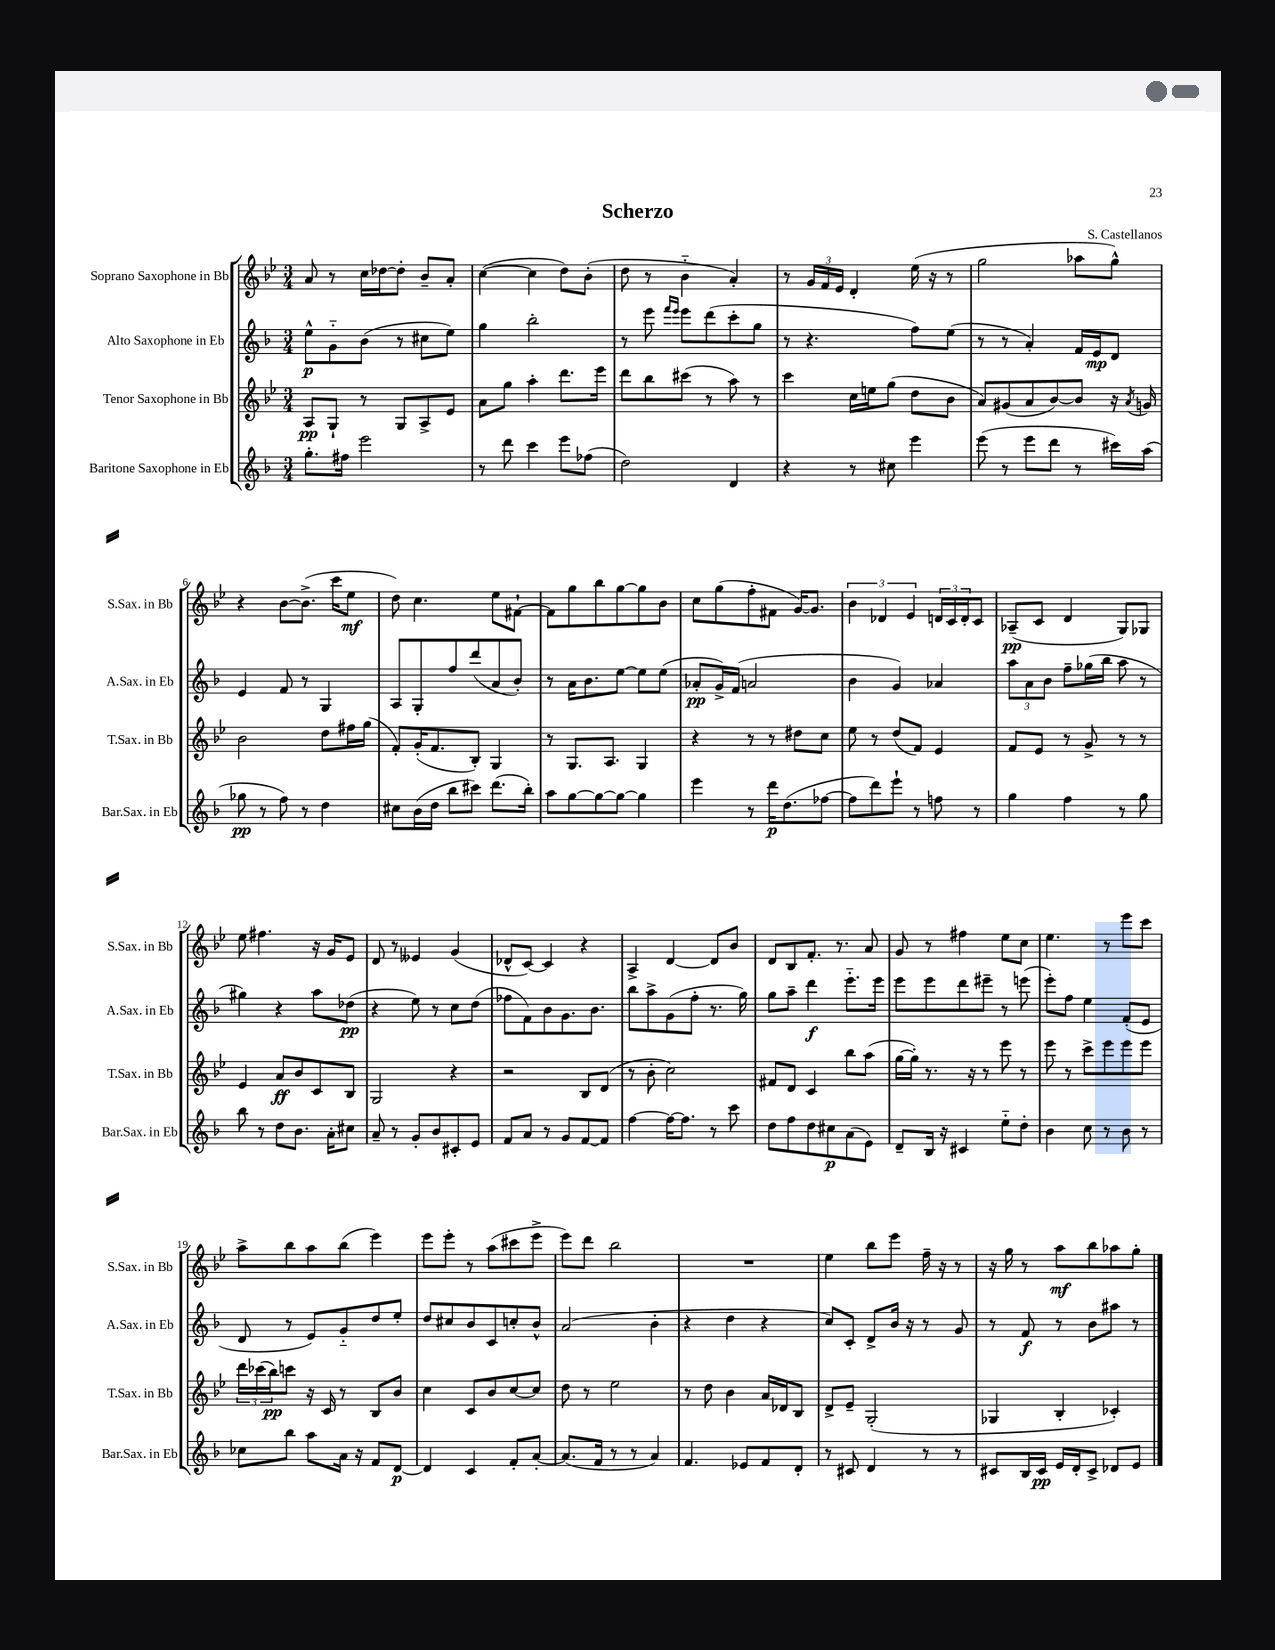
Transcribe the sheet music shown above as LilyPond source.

\header { title = "Scherzo" composer = "S. Castellanos" }
<<
\new StaffGroup <<
\new Staff = "s0" \with { instrumentName = "Soprano Saxophone in Bb" shortInstrumentName = "S.Sax. in Bb" } {
    \clef treble \key bes \major \numericTimeSignature \time 3/4
    a'8 r8 c''16 des''16~ des''8-. bes'8-- a'8-. |
    c''4~( c''4 d''8) bes'8-.( |
    d''8 r8 bes'4-_ a'4-.) |
    r8 \tuplet 3/2 { g'16 f'16 ees'16 } d'4-. ees''16( r16 r8 |
    g''2 aes''8 g''8-^) |
    r4 bes'8~ bes'8.->( c'''16 ees''8\mf |
    d''8) c''4. ees''8 fis'8~-! |
    fis'8 g''8 bes''8 g''8~ g''8 bes'8 |
    c''8 g''8( f''8-. fis'8 g'16~) g'8. |
    \tuplet 3/2 { bes'4 des'4 ees'4 } \tuplet 3/2 { d'16 c'16 d'16-. } c'8 |
    aes8--\pp( c'8 d'4 g8) ges8 |
    ees''8 fis''4. r16 g'16 ees'8 |
    d'8 r8 eeses'4 g'4( |
    des'8-^ c'8~) c'4 r4 |
    a4-> d'4~ d'8 bes'8 |
    d'8 bes8 f'8.-. r8. a'8 |
    g'8 r8 fis''4 ees''8 c''8 |
    ees''4. r8 ees'''8 c'''8 |
    a''8-> bes''8 a''8 bes''8( ees'''4) |
    ees'''8 ees'''8-. r8 a''8( cis'''8 ees'''8-> |
    ees'''8) d'''8 bes''2 |
    R2. |
    ees''4 bes''8 ees'''8 f''16-- r16 r8 |
    r16 g''16 r8 a''8\mf bes''8 aes''8 g''8-. \bar "|." |
}
\new Staff = "s1" \with { instrumentName = "Alto Saxophone in Eb" shortInstrumentName = "A.Sax. in Eb" } {
    \clef treble \key f \major \numericTimeSignature \time 3/4
    e''8-^\p g'8-_ bes'8( r8 cis''8 e''8) |
    g''4 bes''2-. |
    r8 e'''8 \grace { f'''16 e'''16 } e'''8 d'''8( c'''8-. g''8 |
    r8 r4. f''8) e''8( |
    r8 r8 a'4-.) f'16 e'16\mp d'8 |
    e'4 f'8 r8 g4 |
    a8 g8-. f''8 d'''8( a'8 bes'8-.) |
    r8 a'16 bes'8. e''8~ e''8 e''8( |
    aes'8-.\pp g'16->) f'16( a'2 |
    bes'4 g'4) aes'4 |
    \tuplet 3/2 { a''8 a'8 bes'8 } f''8-- ges''16( bes''16 a''8 r8 |
    gis''4) r4 a''8 des''8\pp( |
    r4 e''8) r8 c''8 d''8( |
    fes''8 f'8) bes'8 g'8. bes'8. |
    bes''8 a''8-> g'8( f''8-. r8. g''16) |
    g''8 a''8-- d'''4\f e'''8.-_ e'''16 |
    e'''8 e'''8 d'''8 eis'''8-- r8 e'''8( |
    e'''8-.) f''8 e''4 f'8-.( e'8 |
    d'8 r8 e'8) g'8-_ d''8 e''8-. |
    d''8 cis''8 bes'8 c'8 c''8-. bes'8-^ |
    a'2( bes'4-. |
    r4 d''4 r4 |
    c''8) c'8-. d'8-> bes'16 r16 r8 g'8 |
    r8 f'8\f r8 bes'8 ais''8 r8 \bar "|." |
}
\new Staff = "s2" \with { instrumentName = "Tenor Saxophone in Bb" shortInstrumentName = "T.Sax. in Bb" } {
    \clef treble \key bes \major \numericTimeSignature \time 3/4
    a8\pp g8-! r8 g8 a8-> ees'8 |
    a'8 g''8 a''4-. d'''8. ees'''16 |
    d'''8 bes''8 cis'''8( r8 a''8) r8 |
    c'''4 c''16 e''16 g''8( d''8 bes'8 |
    a'8) gis'8( a'8 bes'8~) bes'8 r16 \acciaccatura { a'8 } g'16 |
    bes'2 d''8 fis''16 g''16( |
    f'8-.) g'16-.( f'8. bes8-.) g4 |
    r8 g8. a8. g4 |
    r4 r8 r8 dis''8 c''8 |
    ees''8 r8 d''8( f'8) ees'4 |
    f'8 ees'8 r8 g'8-> r8 r8 |
    ees'4 a'8\ff bes'8 c'8 bes8 |
    g2 r4 |
    r2 bes8 d'8( |
    r8 bes'8-. c''2) |
    fis'8 d'8 c'4 bes''8 a''8( |
    g''16~ g''16-.) r8. r16 r8 ees'''8 r8 |
    ees'''8 r8 c'''8-> ees'''8 ees'''8 ees'''8 |
    \tuplet 3/2 { d'''16 ces'''16( bes''16\pp) } c'''8 r16 c'16 r8 bes8 bes'8 |
    c''4 c'8 bes'8 c''8~ c''8 |
    d''8 r8 ees''2 |
    r8 d''8 bes'4 a'16 des'16 bes8 |
    d'8-> ees'8-- g2-.( |
    ges4 bes4-. ces'4-.) \bar "|." |
}
\new Staff = "s3" \with { instrumentName = "Baritone Saxophone in Eb" shortInstrumentName = "Bar.Sax. in Eb" } {
    \clef treble \key f \major \numericTimeSignature \time 3/4
    g''8.-. fis''16 e'''2 |
    r8 d'''8 c'''4 e'''8 fes''8( |
    d''2) d'4 |
    r4 r8 cis''8 e'''4 |
    e'''8( r8 e'''8 d'''8 r8 cis'''16) a''16( |
    ges''8\pp r8 f''8) r8 d''4 |
    cis''8 bes'16( d''16 bes''8 cis'''8) d'''8.( bes''16-.) |
    a''8 g''8~ g''8~ g''8~ g''4 |
    e'''4 r8 d'''16\p d''8.( fes''8~ |
    fes''8 d'''8) e'''8-! r8 f''8 r8 |
    g''4 f''4 r8 g''8 |
    bes''8 r8 d''8 bes'8. a'16-. cis''8 |
    a'8-- r8 g'8-. bes'8 cis'8-. e'8 |
    f'8 a'8 r8 g'8 f'8~ f'8 |
    f''4~ f''16~ f''8. r8 c'''8 |
    d''8 f''8 d''8 cis''8\p a'8( e'8) |
    d'8-- bes16 r16 cis'4 e''8-_ d''8-. |
    bes'4 c''8 r8 bes'8 r8 |
    ces''8 bes''8 a''8 a'16 r16 f'8 d'8~\p |
    d'4 c'4 f'8-. a'8~-. |
    a'8.( f'16 r8 r8 a'4) |
    f'4. ees'8 f'8 d'8-. |
    r8 cis'8 d'4 r8 r8 |
    cis'8 bes16 cis'16\pp e'16 d'16-. cis'8-> des'8 e'8 \bar "|." |
}
>>
>>
